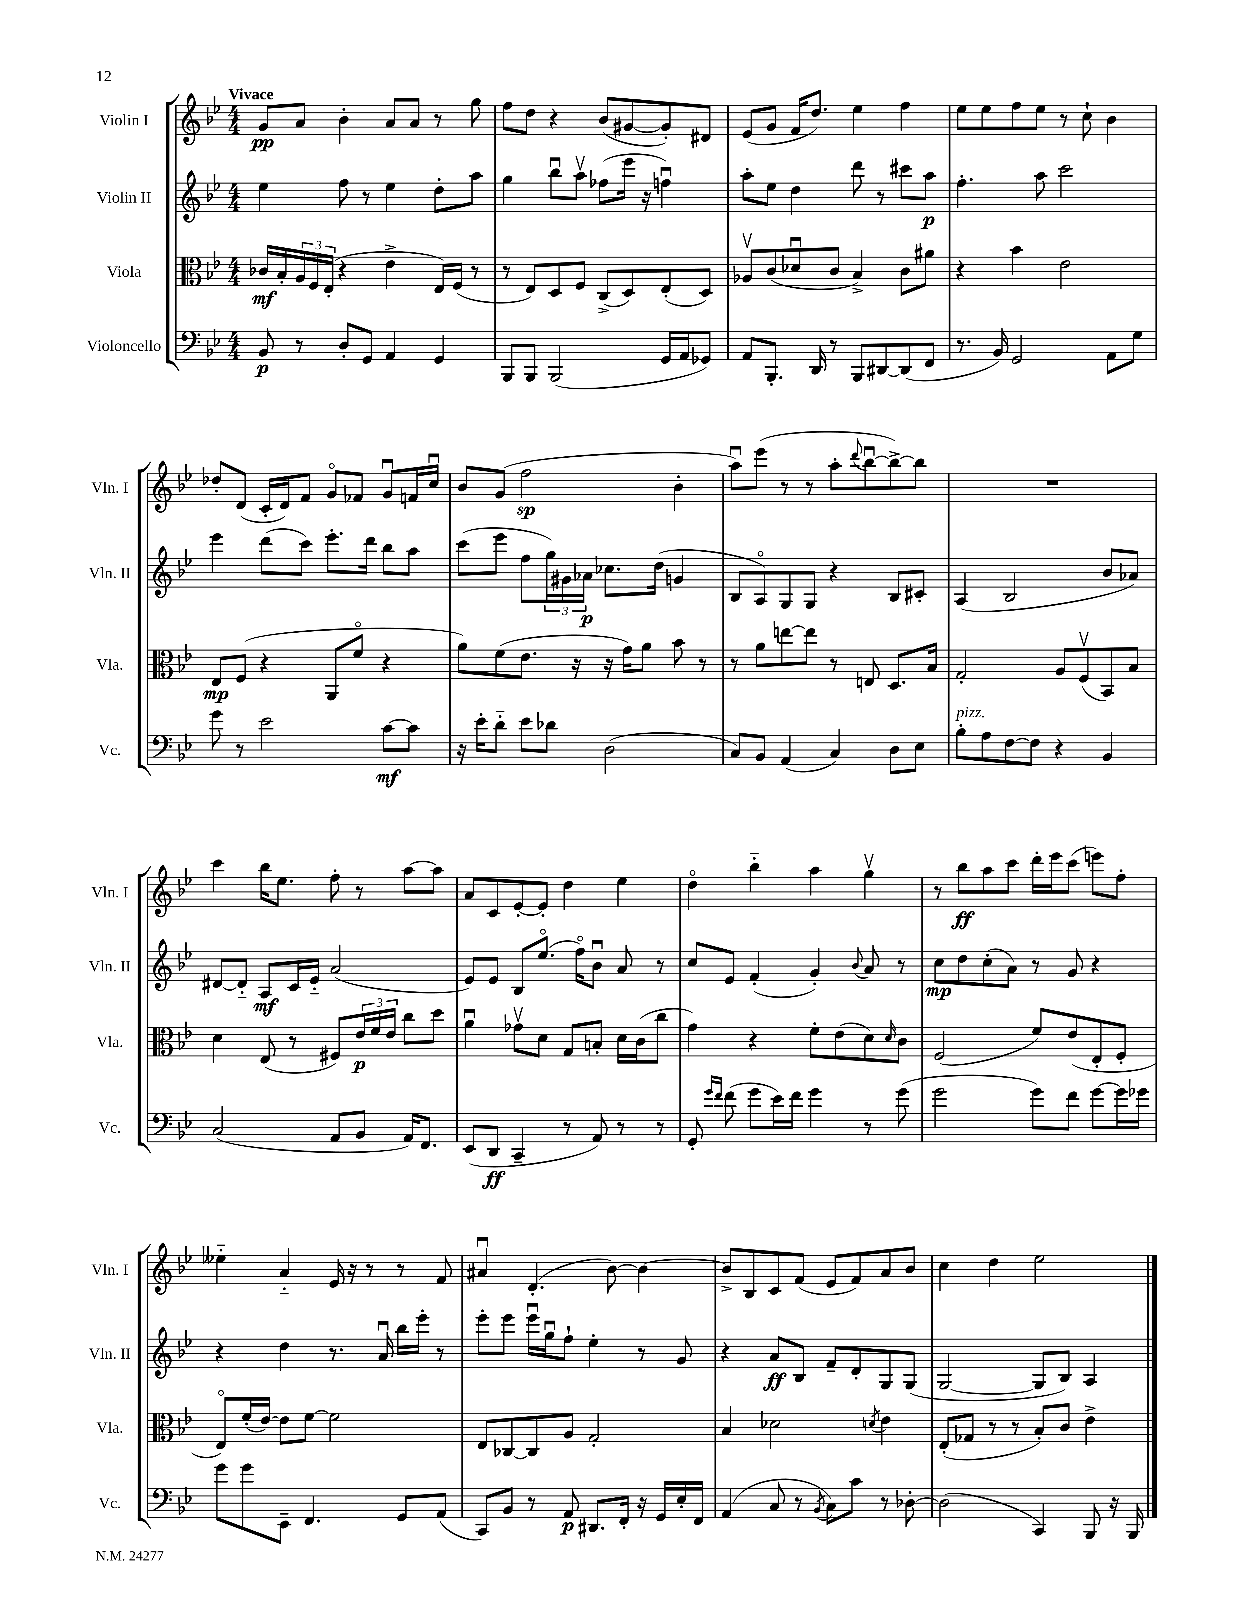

**kern	**kern	**kern	**kern
*staff4	*staff3	*staff2	*staff1
*clefF4	*clefC3	*clefG2	*clefG2
*k[b-e-]	*k[b-e-]	*k[b-e-]	*k[b-e-]
*M4/4	*M4/4	*M4/4	*M4/4
8BB-/	16c-/LL	4ee-\	8g/L
.	16B-'/	.	.
8r	24A/	.	8a/J
.	24F/	.	.
.	(24E-'/JJ	.	.
8D'/L	4r	8ff\	4b-'\
8GG/J	.	8r	.
4AA/	4e-^\	4ee-\	8a/L
.	.	.	8a/J
4GG/	16E-/LL)	8dd'\L	8r
.	(16F/JJ	.	.
.	8r	8aa\J	8gg\
=	=	=	=
8BBB-/L	8r	4gg\	8ff\L
8BBB-/J	8E-/L)	.	8dd\J
(2BBB-/	8D/	8bb-u\L	4r
.	8F/J	8aav\J	.
.	(8C^/L	(8ff-\L	(8b-/L
.	8D/)	16eee-\Jk	[8g#/
.	.	16r	.
16GG/LL	(8E-'/	4ffu\)	8g#'/])
16AA/J	.	.	.
8GG-/J)	8D/J)	.	8d#/J
=	=	=	=
8AA/L	8A-v/L	8aa'\L	(8e-/L
8.BBB-'/J	(8c/	8ee-\J	8g/J
.	8d-u/	4dd\	16f/LK
16DD/	.	.	8.dd/J)
8r	8c/J	.	.
8BBB-/L	4B-^/)	8ddd\	4ee-\
[8DD#/	.	8r	.
(8DD#/]	8c\L	8ccc#\L	4ff\
8FF/J	8a#\J	8aa\J	.
=	=	=	=
8.r	4r	4.ff'\	8ee-\L
.	.	.	8ee-\
16BB-/)	.	.	.
2GG/	4b-\	.	8ff\
.	.	8aa\	8ee-\J
.	2e-\	2ccc\	8r
.	.	.	8cc`\
8AA\L	.	.	4b-\
8G\J	.	.	.
=	=	=	=
8g\	8E-/L	4eee-\	8dd-'/L
8r	(8F/J	.	(8d/J
2e-\	4r	(8ddd\L	16c'/LL
.	.	.	16d/J)
.	.	8ccc\J)	8f/J
.	8AA/L	8.eee-'\L	8go/L
.	8fo/J	.	8f-/J
.	.	16ddd\Jk	.
[8c\L	4r	8bb-\L	8gu/L
8c\]J	.	8aa\J	16f/L
.	.	.	16ccu/JJ
=	=	=	=
16r	8a\L)	(8ccc\L	8b-/L
16e-'\LK	.	.	.
8d'~\J	(8f\	8eee-\J	(8g/J
8e-\L	8.e-\J	8ff\L	2ff\
8d-\J	.	24gg\L)	.
.	.	24g#\	.
.	16r	.	.
.	.	24a-\JJ	.
(2D\	16r	8.cc-\L	.
.	16g\LK)	.	.
.	8a\J	.	.
.	.	(16dd\Jk	.
.	8b-\	4g/	4b-'\
.	8r	.	.
=	=	=	=
8C/L)	8r	8B-/L	8aau\L)
8BB-/J	8a\L	8Ao/)	(8eee-\J
(4AA/	[8ee\	8G/	8r
.	8ee\]J	8G/J	8r
4C/)	8r	4r	8aa'\L
.	.	.	8qqddd/
.	8E/	.	[8bb-u\
8D\L	8.D/L	8B-/L	8bb-^\_)
8E-\J	.	8c#'/J	8bb-\]J
.	16B-/Jk	.	.
=	=	=	=
8B-'\L	2G'/	(4A/	1r
8A\	.	.	.
[8F\	.	2B-/	.
8F\]J	.	.	.
4r	8A/L	.	.
.	(8Fv/	.	.
4BB-/	8BB-/)	8b-/L	.
.	8B-/J	8a-/J)	.
=	=	=	=
(2C/	4d\	[8d#/L	4ccc\
.	.	8d#'~/]J	.
.	(8E-/	8A/L	16bb-\LK
.	.	.	8.ee-\J
.	8r	16c/L	.
.	.	16e-'~/JJ	.
8AA/L	8F#/L)	(2a/	8ff'\
8BB-/J	24e-/L	.	8r
.	24f/	.	.
.	24e-/JJ	.	.
16AA/LK)	8cc\L	.	[8aa\L
8.FF/J	.	.	.
.	8dd\J	.	8aa\]J
=	=	=	=
(8EE-/L	4au\	8e-/L)	8a/L
8DD/J	.	8e-/J	8c/
4CC~/	8g-v\L	8B-/L	[8e-'/
.	8d\J	(8.ee-o/J	8e-'/]J
8r	8G/L	.	4dd\
.	.	16ffo\LK)	.
8AA/)	8B'/J	8b-u\J	.
8r	16d\LL	8a/	4ee-\
.	(16c\J	.	.
8r	8cc\J	8r	.
=	=	=	=
8GG'/	4g\)	8cc/L	4ddo\
16qqg/LL	.	.	.
16qqf/JJ	.	.	.
(8f\	.	8e-/J	.
8g\L	4r	(4f'/	4bb-'~\
16e-\L)	.	.	.
16f\JJ	.	.	.
4g\	8f'\L	4g'/)	4aa\
.	(8e-\	.	.
.	.	8qqb-/	.
8r	8d\)	8a/	4ggv\
.	16qqd/	.	.
(8g\	8c\J	8r	.
=	=	=	=
2g\	(2F/	8cc\L	8r
.	.	8dd\	8bb-\L
.	.	(8cc'\	8aa\
.	.	8a\J)	8ccc\J
8g\L)	8f/L)	8r	16ddd'\LL
.	.	.	16eee-\J
8f\J	(8e-/	8g/	(8ccc\J
[8g\L	8E-'/	4r	8eee\L)
16g\]L	8F'/J	.	8ff'\J
16g-\JJ	.	.	.
=	=	=	=
8g\L	8E-o/L)	4r	4ee--'~\
8g\	(16f'/L	.	.
.	[16e-/JJ)	.	.
8EE-~\J	8e-\]L	4dd\	4a'~/
4.FF/	[8f\J	.	.
.	2f\]	8.r	16e-/
.	.	.	16r
.	.	.	8r
.	.	16au/	.
8GG/L	.	16bb-\LL	8r
.	.	16eee-'\JJ	.
(8AA/J	.	8r	8f/
=	=	=	=
8CC/L)	8E-/L	8eee-'\L	4a#u/
8BB-/J	[8C-/	8eee-\J	.
8r	8C-/]	16eee-u\LL	(4.d'/
.	.	16ggu\J	.
8AA/	8A/J	8ff`\J	.
8.DD#/L	2G'/	4ee-'\	.
.	.	.	[8b-\)
16FF'/Jk	.	.	.
16r	.	8r	4b-\_
16GG/LL	.	.	.
16E-'/	.	8g/	.
16FF/JJ	.	.	.
=	=	=	=
(4AA/	4B-/	4r	8b-^/]L
.	.	.	8B-/
8C/	2d-\	8a/L	8c/
8r	.	8B-/J	(8f/J
8qBB-/	.	.	.
8C\L)	.	8f~/L	8e-/L
8c\J	.	8d'/	8f/)
.	8qd/	.	.
8r	4e-\	8G/	8a/
[8D-'\	.	(8G/J	8b-/J
=	=	=	=
(2D-\]	(8E-'/L	[2G/	4cc\
.	8G-/J	.	.
.	8r	.	4dd\
.	8r	.	.
4CC/)	8B-'/L)	8G/]L	2ee-\
.	8c/J	8B-/J)	.
8BBB-/	4e-^\	4A/	.
16r	.	.	.
16BBB-/	.	.	.
==	==	==	==
*-	*-	*-	*-
